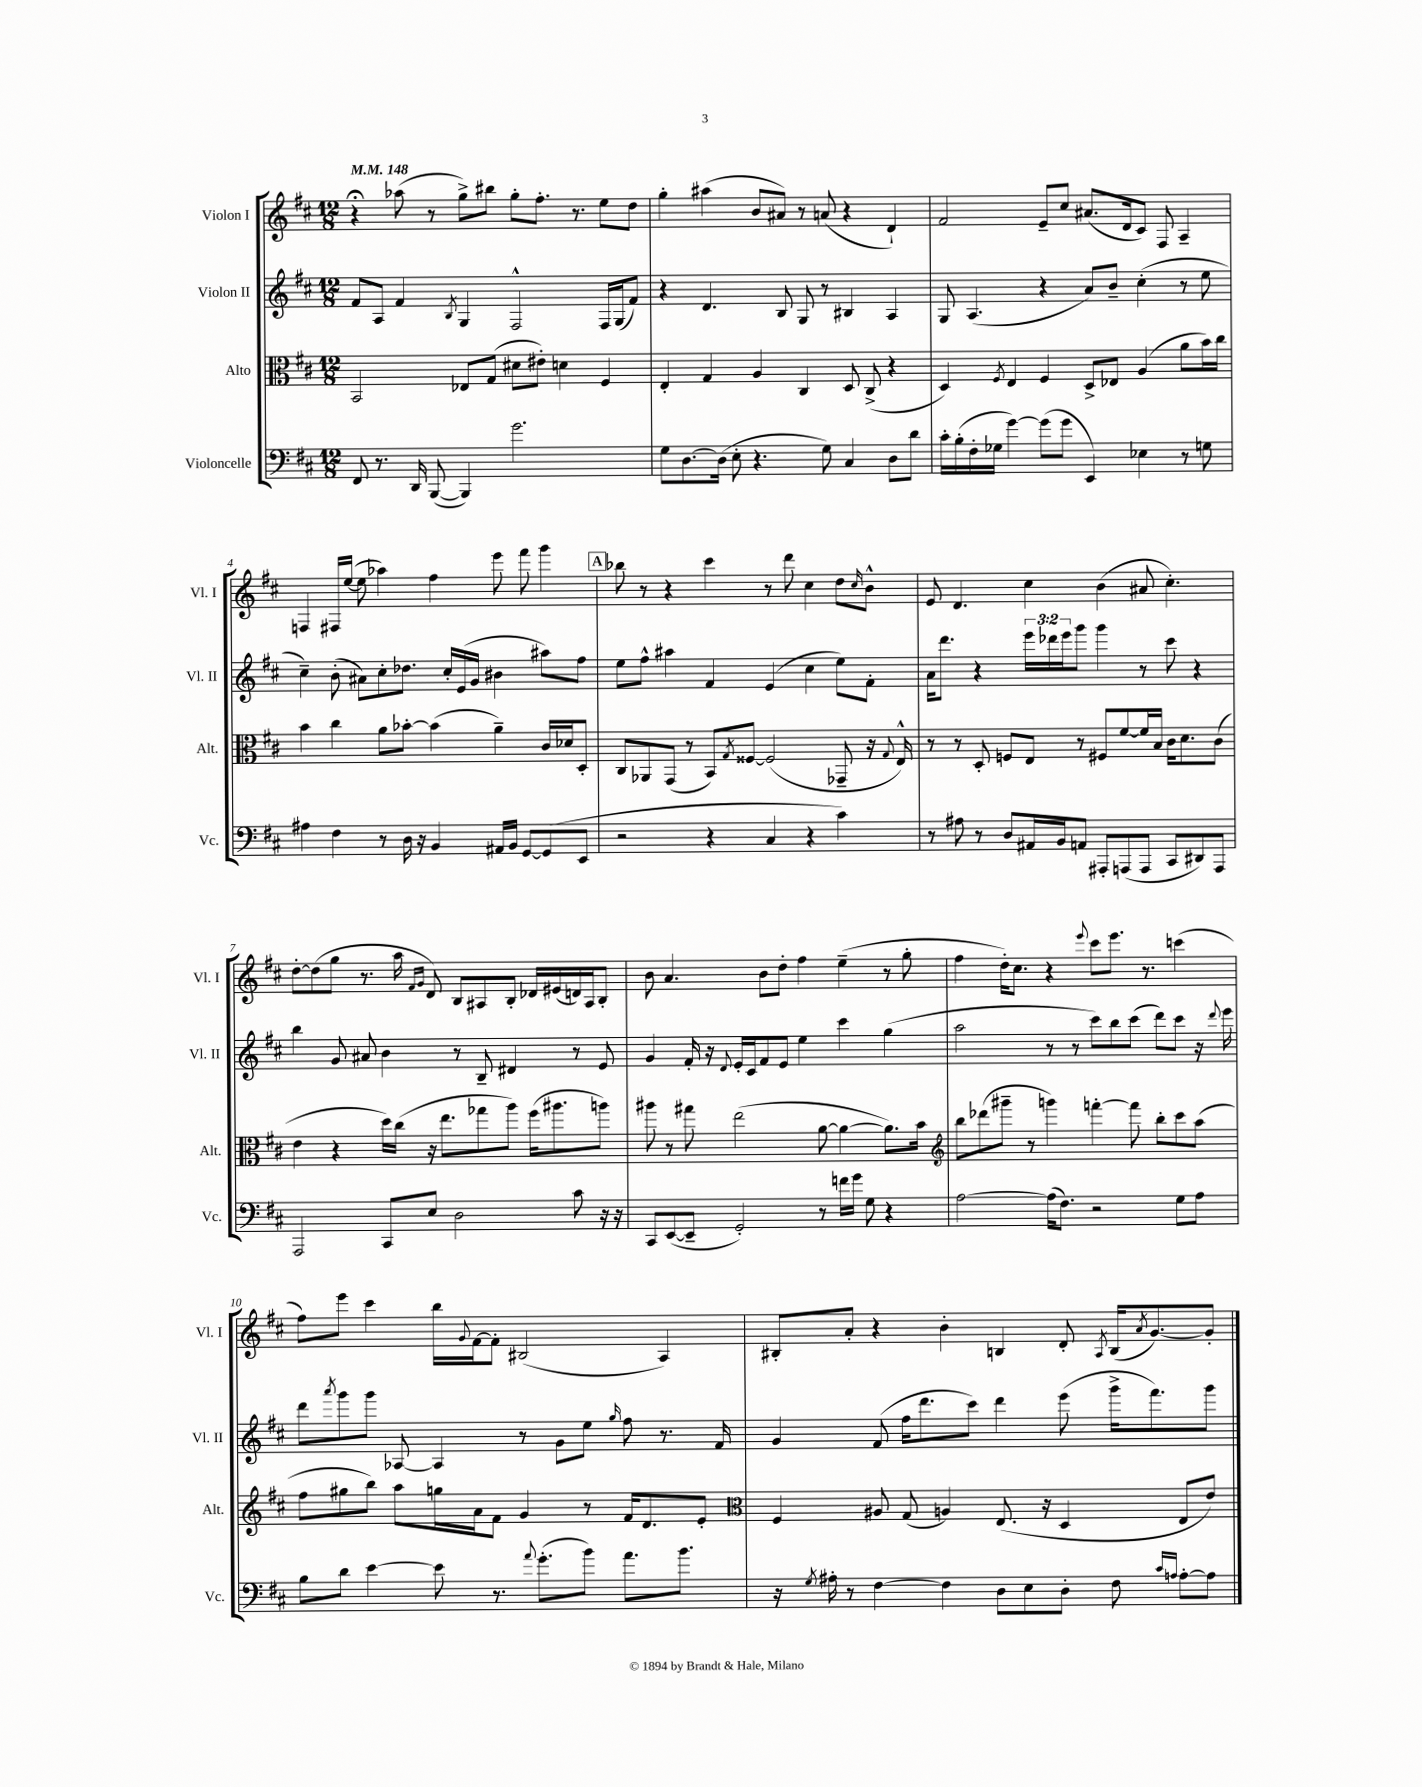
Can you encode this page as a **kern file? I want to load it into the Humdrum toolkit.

**kern	**kern	**kern	**kern
*part4	*part3	*part2	*part1
*staff4	*staff3	*staff2	*staff1
*I"Violoncelle	*I"Alto	*I"Violon II	*I"Violon I
*I'Vc.	*I'Alt.	*I'Vl. II	*I'Vl. I
*clefF4	*clefC3	*clefG2	*clefG2
*k[f#c#]	*k[f#c#]	*k[f#c#]	*k[f#c#]
*M12/8	*M12/8	*M12/8	*M12/8
*MM148	*MM148	*MM148	*MM148
=1	=1	=1	=1
8FF#/	2BB/	8f#/L	4r;<
8.r	.	8A/J	.
.	.	4f#/	(8aa-X\
16DD/	.	.	.
([8BBB/	.	.	8r
.	.	8qB/	.
4BBB/])	8E-X/L	4G/	8gg^\L)
.	(8G/J	.	8bb#X\J
2.g\	8d#X\L	2F#^^/	8gg'\L
.	8e#X'\J)	.	8.ff#'\J
.	4dn\	.	.
.	.	.	8.r
.	4F#/	16F#/LL	8ee\L
.	.	(16G/J	.
.	.	8f#/J)	8dd\J
=2	=2	=2	=2
8G\L	4E'/	4r	4gg'\
[8.D\	.	.	.
.	4G/	4.d/	(4aa#X\
(16D\Jk]	.	.	.
8E'\	.	.	.
4.r	4A/	.	8b/L
.	.	8B/	8a#X/J)
.	4C#/	8G/	8r
8G\)	.	8r	(8an/
4C#/	8D/	4B#X/	4r
.	(8C#^/	.	.
8D\L	4r	4A/	4d`/)
8d\J	.	.	.
=3	=3	=3	=3
16c#'\LL	4D/)	8G/	2f#/
(16B'\	.	.	.
16F#'\	.	(4.A/	.
16G-X\JJ	.	.	.
.	8qF#/	.	.
[4g\)	4E/	.	.
(8g\L]	4F#/	4r	8e~/L
8g\J	.	.	8cc#/J
4EE/)	8D^/L	8a/L)	(8.a#X/L
.	8E-X/J	8b~/J	.
.	.	.	16d/k
4E-X\	(4A/	(4cc#'\	8c#/J)
.	.	.	8F#/
8r	8a\L	8r	4A~/
8Gn\	16b\L)	8ee\	.
.	16cc#\JJ	.	.
!!LO:LB:g=z
=4	=4	=4	=4
4A#X\	4b\	4cc#~\)	4Fn/
4F#\	4cc#\	(8b'\	16F#X/LL
.	.	.	([16ee/JJ
.	.	8a#X\L)	8ee\]
8r	8a\L	8cc#'\	4aa-X\)
16D\	[8b-X'\J	8.dd-X\J	.
16r	.	.	.
4BB/	(4b-\]	.	4ff#\
.	.	16cc#'/LL	.
.	.	(16e/	.
.	.	16g/JJ	.
16AA#X/LL	4a~\)	4b#X\	8eee\
16BB/JJ	.	.	.
[8GG/L	.	.	8fff#\
(8GG/]	16c#/LL	8aa#X\L)	4ggg\
.	16d-X/J	.	.
8EE/J	8D'/J	8ff#\J	.
!!LO:REH:place=s1:t=A
=5	=5	=5	=5
2r	8C#/L	8ee\L	8bb-X\
.	8AA-X/	8ff#^^\J	8r
.	(8GG/J	4aa#X\	4r
.	8r	.	.
4r	8BB/L)	4f#/	4ccc#\
.	8qG/	.	.
.	[8F##X/J	.	.
4C#/	(2F##/]	(4e/	8r
.	.	.	8ddd\
4r	.	4cc#\	4cc#\
4c#\)	8GG-X~/	8ee\L)	8dd\L
.	.	.	16qqcc#/
.	16r	8f#'\J	8b^^\J
.	8qqG/	.	.
.	16E^^/)	.	.
=6	=6	=6	=6
8r	8r	16a\KL	8e/
.	.	8.ddd\J	.
8A#X\	8r	.	4.d/
8r	8D'/	4r	.
8D/L	8Fn/L	.	.
16AA#X/L	8E/J	24eee\LL	4cc#\
.	.	24ddd-X\	.
16BB/J	.	.	.
.	.	24eee\J	.
8AAn/J	8r	8ggg\J	.
8AAA#X'/L	8F#X/L	4ggg\	(4b\
(8AAAn/	[8f#/	.	.
8AAA/J	16f#/L]	8r	8a#X/
.	16B/JJ	.	.
8CC#/L	16c#\KL	8ccc#\	4.cc#'\)
.	8.d\	.	.
8DD#X/)	.	4r	.
8AAA/J	(8c#\J	.	.
!!LO:LB:g=z
=7	=7	=7	=7
2AAA/	4e\	4bb\	[8dd'\L
.	.	.	(8dd\]
.	4r	8g/	8gg\J
.	.	8a#X/	8.r
8CC#/L	16dd\LL)	4b\	.
.	(16cc#\JJ	.	16aa\
.	.	.	16qqf#/LL
.	.	.	16qqg/JJ
8E/J	16r	.	8d/)
.	8.ee\L	.	.
2D\	.	8r	8B/L
.	8gg-X\	8B~/	8A#X/
.	8aa\J)	4d#X/	8B'/J
.	(16ff#\KL	.	16d-X/LL
.	8.aa#X\	.	(16e#X/
8c#\	.	8r	16dn/)
.	.	.	16A#/J
16r	8aan\J)	8e/	8B'/J
16r	.	.	.
=8	=8	=8	=8
8CC#/L	8aa#X\	4g/	8b\
([8EE/	8r	.	4.a/
8EE~/J]	8gg#X\	16f#'/	.
.	.	16r	.
.	.	8qqd/	.
2GG'/)	(2ee\	16e'/LL	.
.	.	16c#/J	.
.	.	8f#/	8b\L
.	.	8e/J	8dd'\J
.	.	4ee\	4ff#\
8r	[8a\	.	.
16fn\LL	4a\_	4ccc#\	(4ee~\
16g\JJ	.	.	.
8G\	.	.	.
4r	8.a\L])	(4gg\	8r
.	.	.	8gg'\
.	16b\Jk	.	.
=9	=9	=9	=9
*	*clefG2	*	*
[2A\	8bb\L	2aa\	4ff#\
.	(8ddd-X\	.	.
.	8ggg#X~\J	.	16dd'\KL)
.	.	.	8.cc#\J
.	8r	.	.
(16A\KL]	4gggn\)	8r	4r
8.F#\J)	.	.	.
.	.	8r	.
.	.	.	8qqeee/
2r	[4fffn'\	8ccc#\L)	8ccc#\L
.	.	8bb\	8.eee\J
.	8fff\]	(8ccc#\J	.
.	.	.	8.r
.	8bb'\L	8ddd\L)	.
8G\L	8ccc#\	8ccc#\J	(4cccn\
8A\J	(8aa\J	16r	.
.	.	8qqddd/	.
.	.	16eee\	.
!!LO:LB:g=z
=10	=10	=10	=10
8B\L	8ff#\L	8ddd\L	8ff#\L)
.	.	8qaaa/	.
8d\J	8gg#X\	8ggg\	8eee\J
[4e\	8bb\J)	8ggg\J	4ccc#\
.	8aa\L	[8A-X/	.
8e\]	16ggn\L	4A-/]	16bb\LL
.	.	.	8qqg/
.	16a\J	.	[16f#\J
8.r	8f#\J	.	8f#'\J]
.	4g/	8r	(2B#X/
8qqa/	.	.	.
(8.g'\L	.	.	.
.	.	8g\L	.
8b\J)	8r	8ee\J	.
.	.	16qqgg/	.
8.a\L	16f#/KL	8ff#\	.
.	8.d/	.	.
.	.	8.r	4A/)
8.b\J	.	.	.
.	8e'/J	.	.
.	.	16f#/	.
=11	=11	=11	=11
*	*clefC3	*	*
16r	4F#/	4g/	8B#X'/L
8qG/	.	.	.
16A#X'\	.	.	.
8r	.	.	8a'/J
[4F#\	8A#X/	(8f#/	4r
.	(8G/	16ff#\KL	.
.	.	8.ddd\	.
4F#\]	4An/)	.	4b'\
.	.	8ccc#\J)	.
8D\L	(8.E/	4ddd\	4Bn/
8E\	.	.	.
.	16r	.	.
8D'\J	4D/	(8eee\	8d'/
.	.	.	8qA/
8F#\	.	16ggg^\KL	(16B/KL
.	.	.	8qa/
.	.	8.fff#\)	[8.g/)
16qqc#/LL	.	.	.
16qqAn/JJ	.	.	.
[8A'\L	8E/L	.	.
8A\J]	8e/J)	8ggg\J	8g'/J]
==	==	==	==
*-	*-	*-	*-
